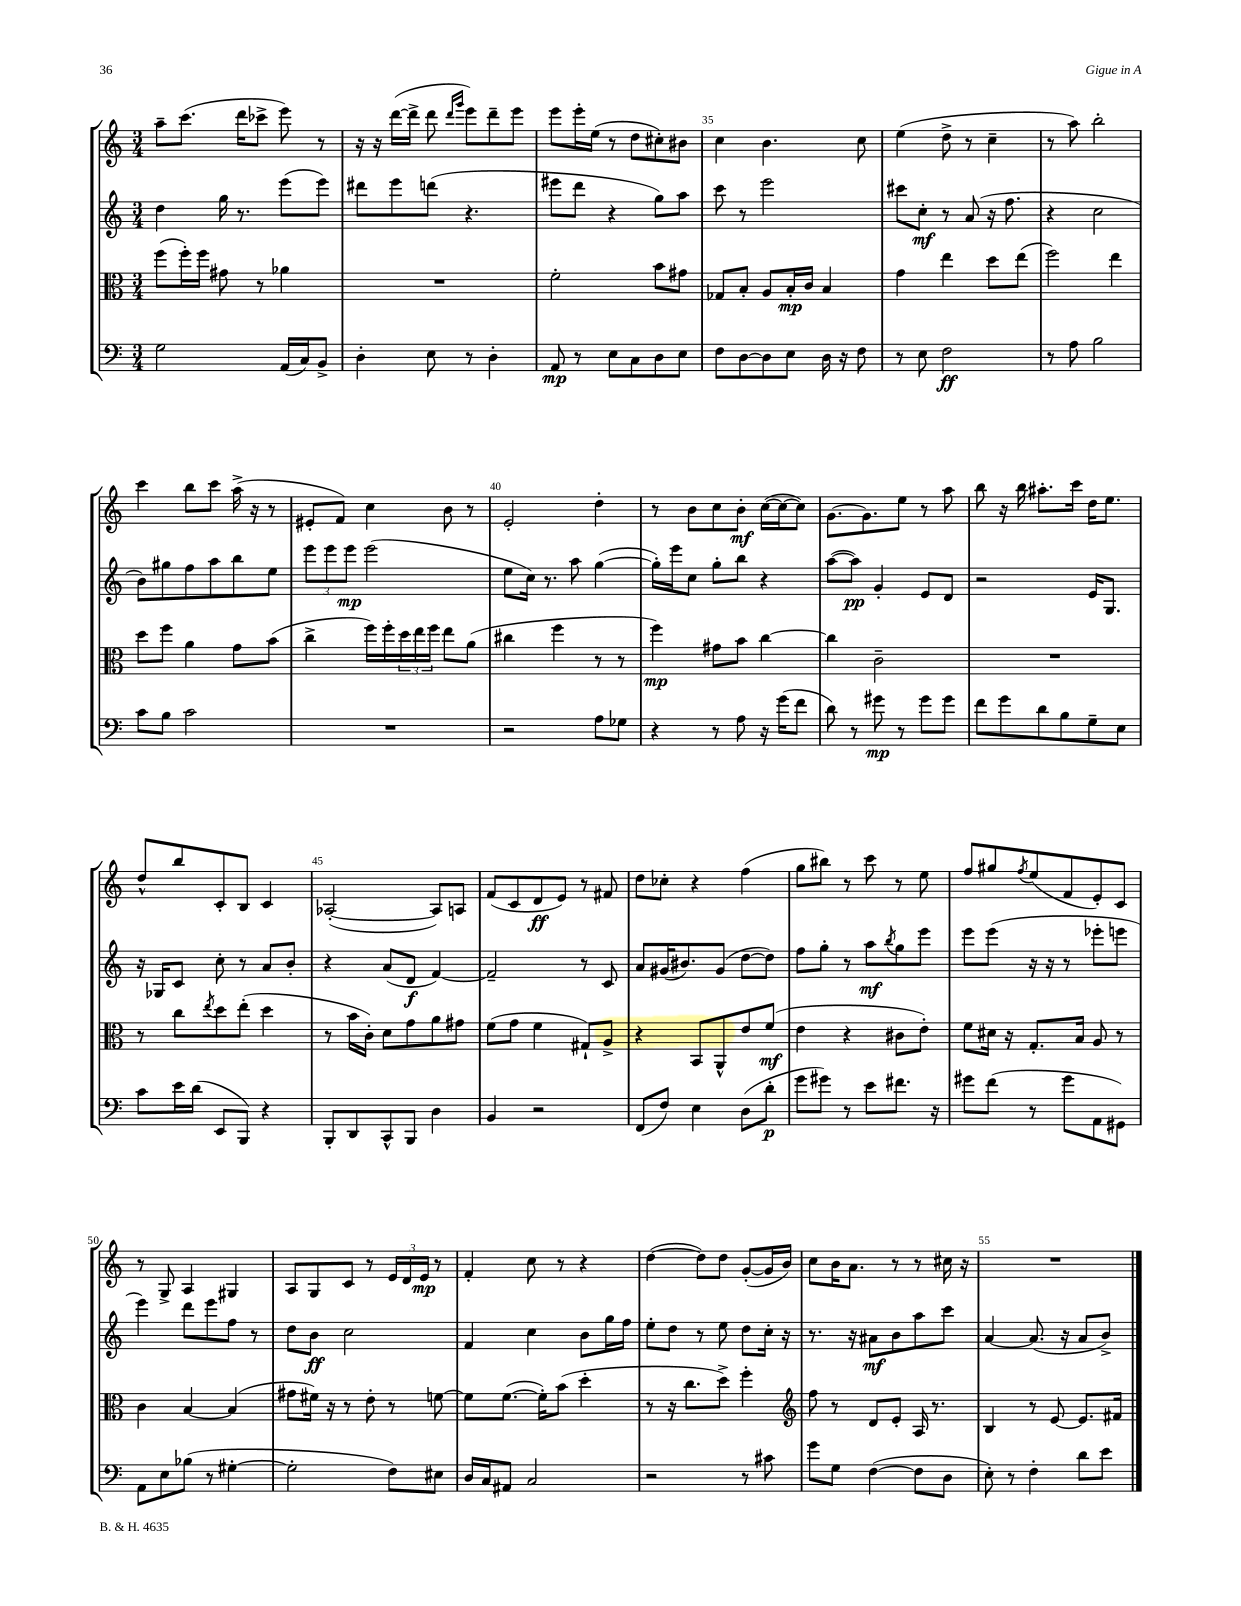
<<
\new StaffGroup <<
\new Staff = "s0" {
    \clef treble \key c \major \numericTimeSignature \time 3/4
    a''8-- c'''8.( d'''16 ces'''8-> e'''8) r8 |
    r16 r16 d'''16~( d'''16-> d'''8 \grace { d'''16 g'''16 } e'''8) d'''8-- e'''8 |
    e'''8 e'''16-. e''16( r8 d''8 cis''8-.) bis'8 |
    c''4 b'4. c''8 |
    e''4( d''8-> r8 c''4-- |
    r8 a''8) b''2-. |
    c'''4 b''8 c'''8 a''16->( r16 r8 |
    eis'8-. f'8) c''4 b'8 r8 |
    e'2-. d''4-. |
    r8 b'8 c''8 b'8-.\mf c''16~( c''16~ c''8) |
    g'8.~ g'8. e''8 r8 a''8 |
    b''8 r16 b''16 ais''8.-. c'''16 d''16 e''8. |
    d''8-^ b''8 c'8-. b8 c'4 |
    aes2~-.( aes8) a8 |
    f'8( c'8 d'8\ff e'8) r8 fis'8 |
    d''8 ces''8-. r4 f''4( |
    g''8 bis''8) r8 c'''8 r8 e''8 |
    f''8 gis''8 \acciaccatura { f''8 } e''8( f'8 e'8-.) c'8 |
    r8 g8-> a4 gis4 |
    a8 g8 c'8 r8 \tuplet 3/2 { e'16 d'16 e'16\mp } r8 |
    f'4-. c''8 r8 r4 |
    d''4~( d''8) d''8 g'8~-.( g'16 b'16) |
    c''8 b'16 a'8. r8 r8 cis''16 r16 |
    R2. \bar "|." |
}
\new Staff = "s1" {
    \clef treble \key c \major \numericTimeSignature \time 3/4
    d''4 g''16 r8. e'''8( e'''8) |
    dis'''8 e'''8 d'''8( r4. |
    eis'''8 d'''8 r4 g''8) a''8 |
    c'''8 r8 e'''2 |
    cis'''8 c''8-.\mf r8 a'8( r16 f''8. |
    r4 c''2 |
    b'8) gis''8 f''8 a''8 b''8 e''8 |
    \tuplet 3/2 { e'''8 e'''8 e'''8\mp } e'''2( |
    e''8 c''16) r8. a''8 g''4~( |
    g''16-.) e'''16 c''8 g''8-. b''8 r4 |
    a''8~( a''8\pp) g'4-. e'8 d'8 |
    r2 e'16 g8. |
    r16 ges16 c'8 c''8-. r8 a'8 b'8-. |
    r4 a'8( d'8\f f'4~) |
    f'2-- r8 c'8 |
    a'8 gis'16( bis'8.) gis'8( d''8~ d''8) |
    f''8 g''8-. r8 a''8\mf \acciaccatura { b''8 } g''8 e'''8 |
    e'''8 e'''8( r16 r16 r8 ees'''8-. e'''8 |
    e'''4) d'''8 e'''8 f''8 r8 |
    d''8 b'8\ff c''2 |
    f'4 c''4 b'8 g''16 f''16 |
    e''8-. d''8 r8 e''8 d''8 c''16-. r16 |
    r8. r16 ais'8\mf b'8 a''8 c'''8 |
    a'4~ a'8.( r16 a'8 b'8->) \bar "|." |
}
\new Staff = "s2" {
    \clef alto \key c \major \numericTimeSignature \time 3/4
    f''8( f''16-.) f''16 gis'8 r8 aes'4 |
    R2. |
    f'2-. b'8 gis'8 |
    ges8 b8-. a8 b16-.\mp c'16 b4 |
    g'4 e''4 d''8 e''8( |
    f''2) e''4 |
    d''8 f''8 a'4 g'8 b'8( |
    c''4-> f''16) f''16-. \tuplet 3/2 { d''16 e''16 f''16 } e''8 a'8( |
    cis''4 f''4 r8 r8 |
    f''4\mp) gis'8 b'8 c''4~ |
    c''4 c'2-- |
    R2. |
    r8 c''8 \acciaccatura { e''8 } d''8 e''8-.( d''4 |
    r8 b'16 c'16-.) d'8 g'8 a'8 gis'8 |
    f'8( g'8 f'4 gis8-!) a8-> |
    r4 b,8 a,8-^ e'8 f'8\mf( |
    e'4 r4 cis'8 e'8-.) |
    f'8 dis'16 r16 g8.-. b16 a8 r8 |
    c'4 b4~ b4( |
    gis'8 fis'16) r16 r8 e'8-. r8 f'8~ |
    f'8 f'8.~( f'16-.) b'8( d''4-. |
    r8 r16 c''8. d''8->) f''4-. |
    \clef treble f''8 r8 d'8 e'8-. a16 r8. |
    b4 r8 e'8~ e'8. fis'16 \bar "|." |
}
\new Staff = "s3" {
    \clef bass \key c \major \numericTimeSignature \time 3/4
    g2 a,16( c16) b,8-> |
    d4-. e8 r8 d4-. |
    a,8\mp r8 e8 c8 d8 e8 |
    f8 d8~ d8 e8 d16 r16 f8 |
    r8 e8 f2\ff |
    r8 a8 b2 |
    c'8 b8 c'2 |
    R2. |
    r2 a8 ges8 |
    r4 r8 a8 r16 g'16( f'8 |
    d'8) r8 gis'8\mp r8 gis'8 gis'8 |
    f'8 g'8 d'8 b8 g8-- e8 |
    c'8 e'16 d'16( e,8 b,,8) r4 |
    b,,8-. d,8 c,8-^ b,,8 d4 |
    b,4 r2 |
    f,8( f8) e4 d8( d'8-.\p |
    g'8 gis'8) r8 e'8 fis'8. r16 |
    gis'8 f'8( r8 gis'8 a,8 gis,8) |
    a,8 e8 bes8( r8 gis4~-. |
    gis2-. f8) eis8 |
    d16 c16 ais,8 c2 |
    r2 r8 cis'8 |
    g'8 g8 f4~( f8 d8 |
    e8-.) r8 f4-. d'8 e'8 \bar "|." |
}
>>
>>
\layout { \context { \Score currentBarNumber = #32 \override BarNumber.break-visibility = ##(#f #t #t) barNumberVisibility = #(every-nth-bar-number-visible 5) } }
